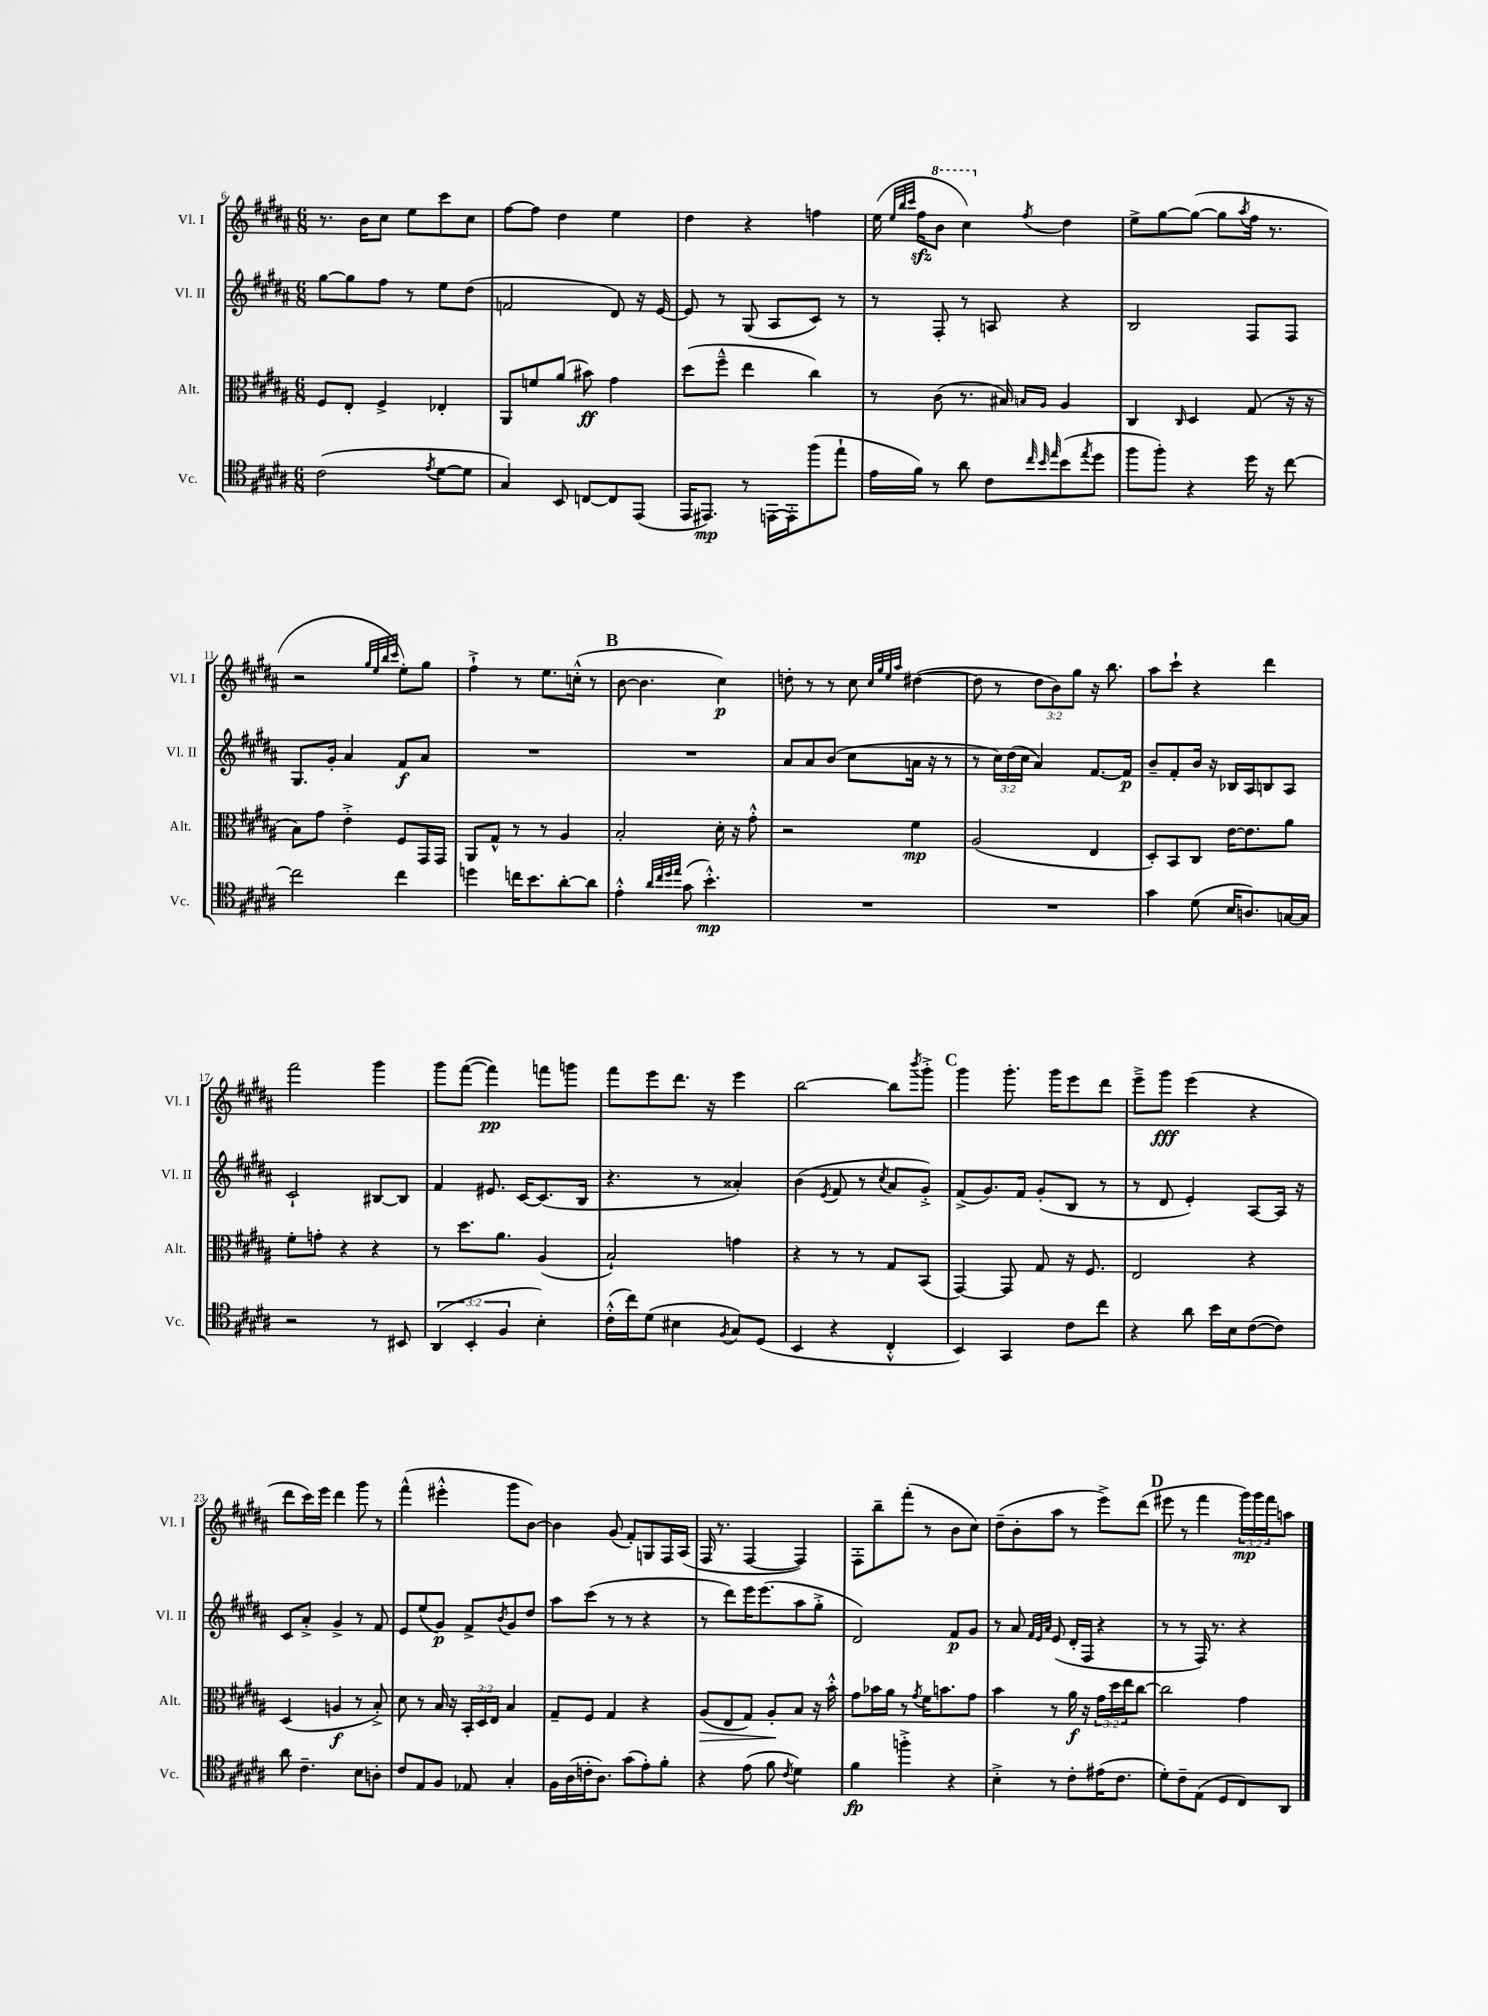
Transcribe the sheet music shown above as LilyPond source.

<<
\new StaffGroup <<
\new Staff = "s0" \with { instrumentName = "Vl. I" shortInstrumentName = "Vl. I" } {
    \clef treble \key b \major \numericTimeSignature \time 6/8 \override Staff.TupletNumber.text = #tuplet-number::calc-fraction-text
    r8. b'16 cis''8 e''8 cis'''8 cis''8 |
    fis''8~ fis''8 dis''4 e''4 |
    dis''4 r4 f''4 |
    e''16( \grace { e''32 b''32 cis'''32 } fis''16\sfz \ottava #1 b''8 cis'''4) \ottava #0 \acciaccatura { fis''8 } dis''4 |
    e''8-> gis''8~ gis''8~( gis''8 \acciaccatura { ais''8 } fis''16 r8. |
    r2 \grace { gis''32 e''32 b''32 cis'''32 } e''8-.) gis''8 |
    fis''4-!-> r8 e''8. c''16-.-^( r8 |
    \mark \markup { \bold "B" } b'8~ b'4. cis''4\p) |
    d''8-. r8 r8 cis''8 \grace { cis''32 gis''32 e''32 ais''32 } dis''4~( |
    dis''8 r8 \tuplet 3/2 { dis''8 b'8) gis''8 } r16 b''8. |
    ais''8 cis'''8-! r4 dis'''4 |
    fis'''2 gis'''4 |
    gis'''8 fis'''8~( fis'''4\pp) f'''8 g'''8 |
    fis'''8 e'''8 dis'''8. r16 e'''4 |
    b''2~ b''8 \acciaccatura { b'''8 } gis'''8-.-> |
    \mark \markup { \bold "C" } gis'''4 gis'''8.-. gis'''16 e'''8 dis'''8 |
    e'''8---> gis'''8\fff e'''4( r4 |
    dis'''8 cis'''16) e'''16 dis'''4 gis'''8 r8 |
    fis'''4-^( eis'''4-.-^ gis'''8 b'8~) |
    b'4 gis'8( fis'8-.) g8 fis16 ais16( |
    fis16 r8. fis4~ fis4) |
    fis8-. b''8-- fis'''8-.( r8 b'8 cis''8) |
    dis''8--( b'8-. ais''8 r8 e'''8->) dis'''8( |
    \mark \markup { \bold "D" } eis'''8 r8 fis'''4 \tuplet 3/2 { gis'''16\mp) gis'''16 fis'''16 } a''8 \bar "|." |
}
\new Staff = "s1" \with { instrumentName = "Vl. II" shortInstrumentName = "Vl. II" } {
    \clef treble \key b \major \numericTimeSignature \time 6/8 \override Staff.TupletNumber.text = #tuplet-number::calc-fraction-text
    gis''8~ gis''8 fis''8 r8 e''8 dis''8( |
    f'2 dis'8) r16 e'16~ |
    e'8 r8 gis8( ais8 cis'8) r8 |
    r8 fis8-. r8 a8 r4 |
    b2 fis8 fis8 |
    gis8. gis'16-. ais'4 fis'8\f ais'8 |
    R2. |
    \mark \markup { \bold "B" } R2. |
    ais'8 ais'8 b'8( cis''8 a'16 r16 r8 |
    r8 \tuplet 3/2 { cis''16) dis''16( cis''16 } ais'4) fis'8.~ fis'16\p |
    b'8-- fis'8-. b'16 r16 bes16 ais16 b8 ais8 |
    cis'2-! bis8~ bis8 |
    fis'4 eis'8. cis'16~ cis'8.( b16 |
    r4. r8 aisis'4-.) |
    b'4( \acciaccatura { e'8 } fis'8 r8 \acciaccatura { cis''8 } ais'8 gis'8-.->) |
    \mark \markup { \bold "C" } fis'8->( gis'8.) fis'16 gis'8-.( b8 r8 |
    r8 dis'8 e'4-.) ais8~ ais16 r16 |
    cis'8 ais'8-.-> gis'4-> r8 fis'8 |
    e'8 e''8( gis'8\p) fis'8-> \acciaccatura { b'8 } gis'8 dis''8 |
    ais''8 cis'''8( r8 r8 r4 |
    r8 dis'''8) e'''16 e'''8.( ais''8 gis''8-.-> |
    dis'2) fis'8\p gis'8 |
    r8 ais'8 \grace { fis'32 e'32 ais'32 } e'8( dis'16-. fis16 r4 |
    \mark \markup { \bold "D" } r8 r8 fis16) r8. r4 \bar "|." |
}
\new Staff = "s2" \with { instrumentName = "Alt." shortInstrumentName = "Alt." } {
    \clef alto \key b \major \numericTimeSignature \time 6/8 \override Staff.TupletNumber.text = #tuplet-number::calc-fraction-text
    fis8 e8-. fis4-> ees4-. |
    ais,8 f'8 ais'8( bis'8\ff) gis'4 |
    dis''8( fis''8---^ e''4 cis''4) |
    r8 cis'8( r8. bis16) \grace { b16 ais16 } ais4 |
    cis4 \grace { cis16 } dis4 gis8( r16 r16 |
    b8) gis'8 e'4-.-> fis8 gis,16 gis,16 |
    ais,8 gis8-^ r8 r8 ais4 |
    \mark \markup { \bold "B" } b2-. dis'16-. r16 gis'8-.-^ |
    r2 fis'4\mp |
    ais2( e4 |
    dis8-.) b,8 cis8 e'16~ e'8. ais'8 |
    fis'8-. g'8-. r4 r4 |
    r8 dis''8. ais'8. ais4( |
    b2-!) g'4 |
    r4 r8 r8 gis8 b,8( |
    \mark \markup { \bold "C" } gis,4~) gis,8 gis8 r16 fis8. |
    e2 r4 |
    dis4( a4\f r8 b8-.->) |
    dis'8 r8 b16 r16 \tuplet 3/2 { b,16-. dis16 e16 } b4 |
    gis8-- fis8 gis4 r4 |
    ais8\>( e8 gis8) ais8-.\! b8 r16 b'16-.-^ |
    gis'8 bes'16 ais'16 r8 \acciaccatura { gis'8 } fis'16 b'8. gis'8 |
    b'4 r8 ais'16\f r16 \tuplet 3/2 { gis'16 dis''16 e''16 } cis''8~ |
    \mark \markup { \bold "D" } cis''2 gis'4 \bar "|." |
}
\new Staff = "s3" \with { instrumentName = "Vc." shortInstrumentName = "Vc." } {
    \clef tenor \key b \major \numericTimeSignature \time 6/8 \override Staff.TupletNumber.text = #tuplet-number::calc-fraction-text
    cis'2( \acciaccatura { e'8 } dis'8~ dis'8 |
    gis4) b,8 c8~ c8 e,8( |
    e,16 eis,8.\mp) r8 e,16~ e,16-. fis''8( e''8-! |
    e'16 fis'16) r8 ais'8 cis'8 \grace { cis''32 b'32 e''32 } b'8( \acciaccatura { e''8 } dis''8 |
    fis''8 fis''8-.) r4 dis''16 r16 cis''8~ |
    cis''2 cis''4 |
    d''4 c''16 b'8. ais'8~-. ais'8 |
    \mark \markup { \bold "B" } e'4-.-^ \grace { ais'32 cis''32 dis''32 e''32 } gis'8( b'4.-.-^\mp) |
    R2. |
    R2. |
    gis'4 dis'8( b16 a8.) g16~ g16 |
    r2 r8 bis,8 |
    \tuplet 3/2 { ais,4( b,4-. fis4 } b4-.) |
    cis'16-.-^( cis''16) dis'8( bis4 \acciaccatura { fis8 } gis8) dis8( |
    b,4 r4 cis4-.-^ |
    \mark \markup { \bold "C" } b,4) gis,4 cis'8 cis''8 |
    r4 ais'8 b'16 b16 cis'8~( cis'8) |
    ais'8 cis'4.-- b8 a8-. |
    cis'8 e8 fis8 ees8 gis4-. |
    fis16 ais16( c'16-. ais8.) gis'8( e'8-.) fis'8-. |
    r4 e'8( fis'8 \acciaccatura { cis'8 } dis'4) |
    fis'4\fp f''4-.-> r4 |
    b4-.-> r8 cis'8-. eis'16( cis'8. |
    \mark \markup { \bold "D" } dis'8-.) cis'8-- e8( dis8 cis8) ais,8 \bar "|." |
}
>>
>>
\layout { \context { \Score currentBarNumber = #6 } }
